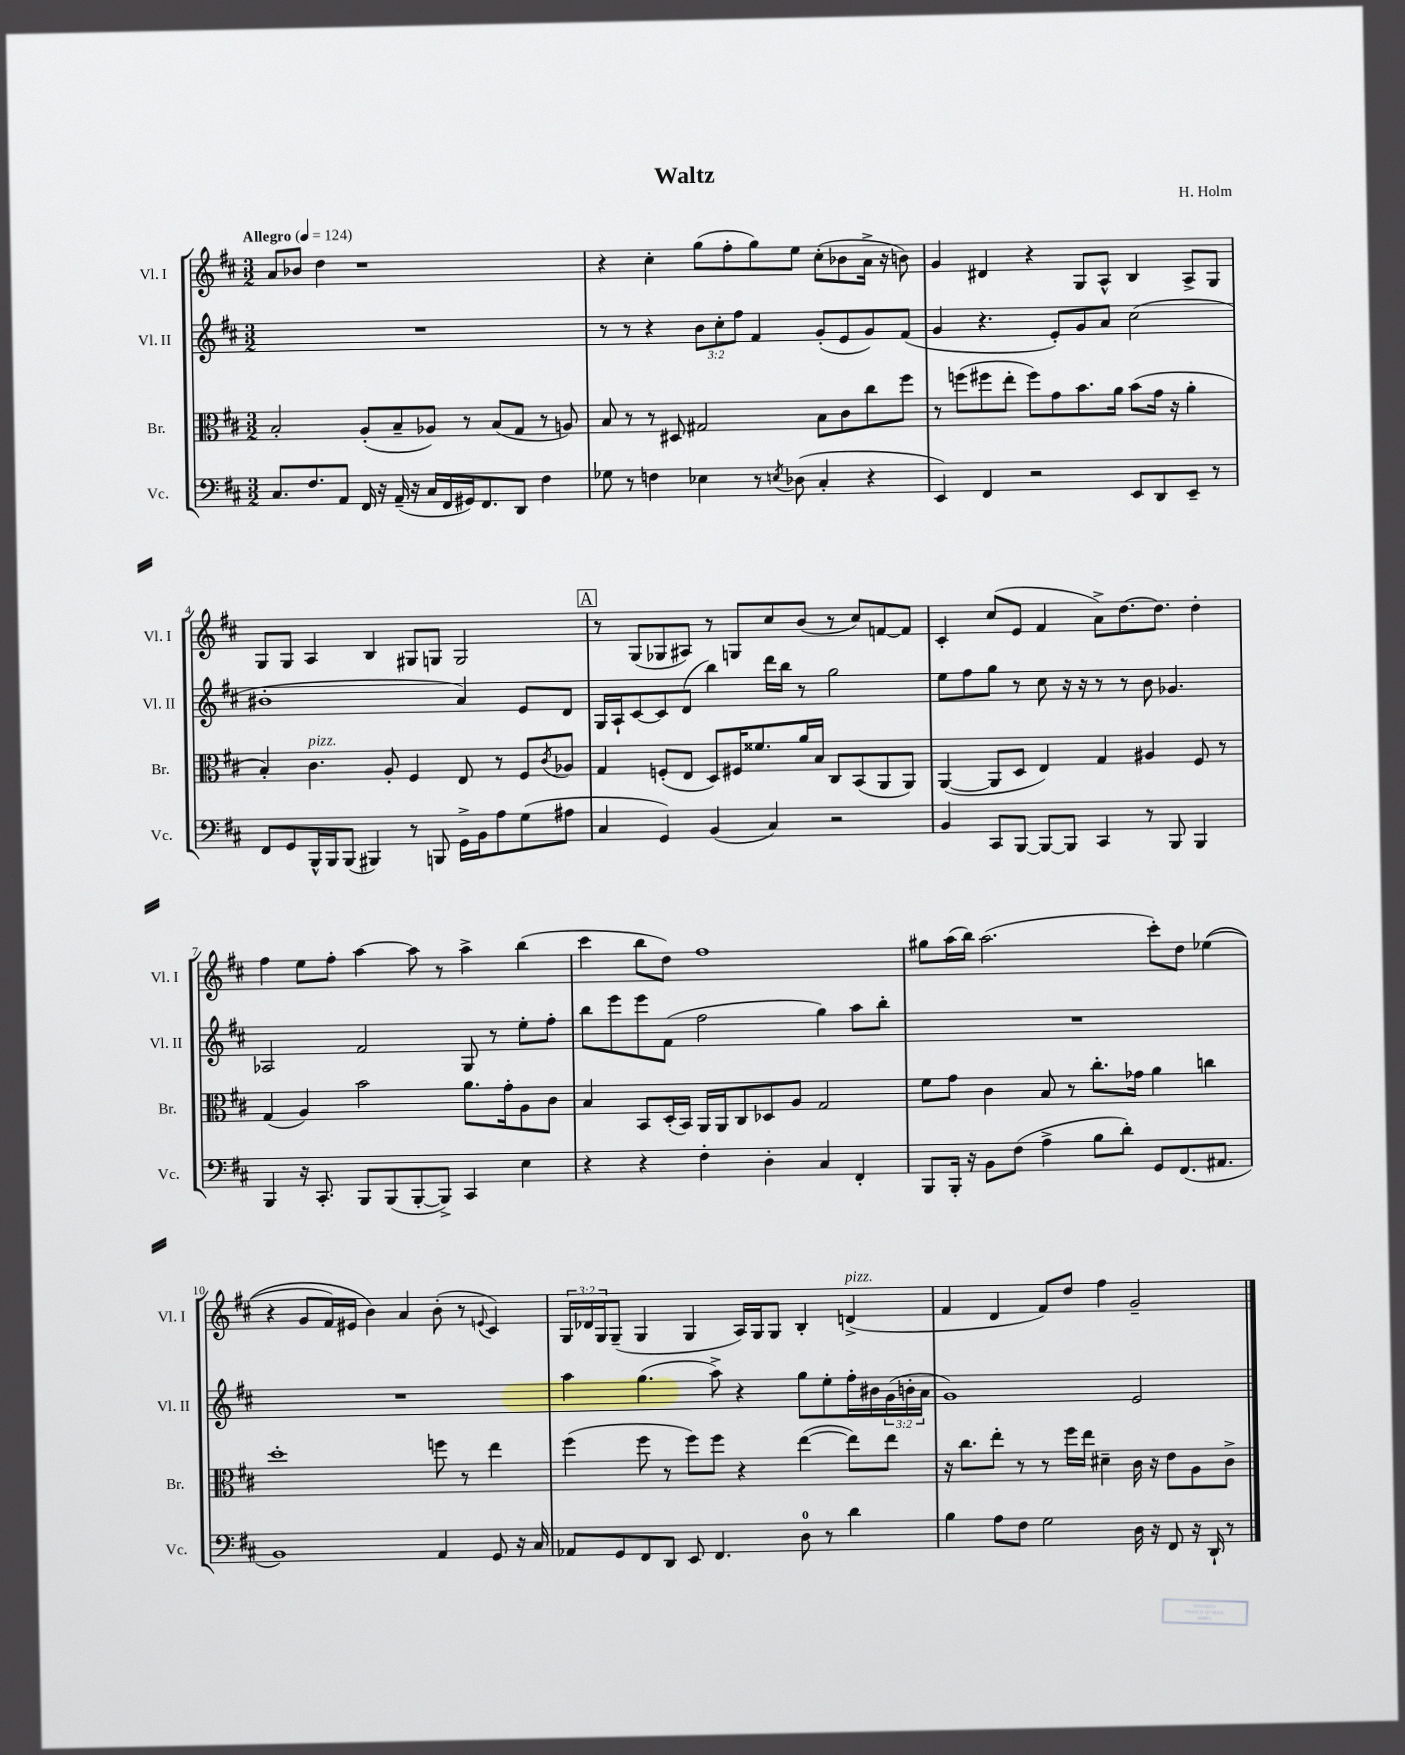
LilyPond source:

\header { title = "Waltz" composer = "H. Holm" }
<<
\new StaffGroup <<
\new Staff = "s0" \with { instrumentName = "Vl. I" shortInstrumentName = "Vl. I" } {
    \clef treble \key d \major \numericTimeSignature \time 3/2 \override Staff.TupletNumber.text = #tuplet-number::calc-fraction-text \tempo "Allegro" 4 = 124
    a'8 bes'8 d''4 r1 |
    r4 cis''4-. g''8( fis''8-. g''8) e''8 cis''8-.( bes'8 a'16-> r16 b'8) |
    g'4 dis'4 r4 g8 a8-^ b4 a8-> g8 |
    g8 g8 a4 b4 gis8 g8 g2 |
    \mark \markup { \box "A" } r8 g8( ges8 ais8) r8 g8 cis''8 b'8( r8 cis''8) f'8~ f'8 |
    cis'4-. cis''8( e'8 fis'4 a'8->) d''8.~ d''8. d''4-. |
    fis''4 e''8 fis''8-. a''4~ a''8 r8 a''4-> b''4( |
    cis'''4 b''8 d''8) fis''1 |
    gis''8 a''16( b''16) a''2.( cis'''8-.) d''8 ees''4(\( |
    r4 g'8 fis'16) eis'16 b'4\) a'4 b'8-.( r8 \appoggiatura { e'8 } cis'4) |
    \tuplet 3/2 { g16 des'16 g16 } g8--( g4 g4 a16) g16 g8 b4-. d'4->^\markup { \italic "pizz." }( |
    fis'4 d'4 fis'8) d''8 fis''4 g'2-- \bar "|." |
}
\new Staff = "s1" \with { instrumentName = "Vl. II" shortInstrumentName = "Vl. II" } {
    \clef treble \key d \major \numericTimeSignature \time 3/2 \override Staff.TupletNumber.text = #tuplet-number::calc-fraction-text
    R1. |
    r8 r8 r4 \tuplet 3/2 { b'8 cis''8-. fis''8 } fis'4 g'8-.( e'8 g'8) fis'8( |
    g'4 r4. e'8-.) g'8 a'8 cis''2( |
    bis'1-. a'4) e'8 d'8 |
    \mark \markup { \box "A" } g16 a16-! cis'8~ cis'8 d'8( b''4) d'''16 b''16 r8 g''2 |
    e''8 fis''8 g''8 r8 cis''8 r16 r16 r8 r8 b'8 ges'4. |
    aes2 fis'2 g8 r8 e''8-. fis''8-. |
    b''8 e'''8 e'''8 fis'8( fis''2 g''4) a''8 b''8-. |
    R1. |
    R1. |
    a''4 g''4.( a''8->) r4 g''8 e''8-. fis''16-. bis'16 \tuplet 3/2 { g'16( b'16-. a'16 } |
    g'1) e'2 \bar "|." |
}
\new Staff = "s2" \with { instrumentName = "Br." shortInstrumentName = "Br." } {
    \clef alto \key d \major \numericTimeSignature \time 3/2
    b2-. a8-.( b8-- aes8) r8 b8( g8 r8 a8) |
    b8 r8 r8 dis8 gis2 b8 cis'8 cis''8 fis''8 |
    r8 f''8( fis''8 e''8-. fis''8) g'8 b'8. a'16 b'8( g'16 r16 a'4-. |
    b4-.) cis'4.^\markup { \italic "pizz." } a8-. fis4 e8 r8 fis8 \acciaccatura { cis'8 } aes8 |
    \mark \markup { \box "A" } g4 f8-.( e8 d8) fis16 fisis'8. a'16 b16 cis8 b,8( a,8 a,8) |
    a,4~( a,8 d8 e4) g4 ais4 fis8 r8 |
    g4( a4) b'2 a'8. g'16-. a8 cis'8 |
    b4 b,8 d16-.( b,16) a,16 a,16 cis8 des8 a8 g2 |
    fis'8 g'8 cis'4 b8 r8 cis''8.-. ges'16 a'4 c''4 |
    d''1-. f''8 r8 e''4 |
    fis''4( fis''8 r8 fis''8) fis''8 r4 e''4~( e''8) e''8 |
    r16 cis''8. e''8-. r8 r8 fis''16 e''16 dis'4-- cis'16 r16 e'8 a8 cis'8-> \bar "|." |
}
\new Staff = "s3" \with { instrumentName = "Vc." shortInstrumentName = "Vc." } {
    \clef bass \key d \major \numericTimeSignature \time 3/2
    cis8. fis8. a,8 fis,16 r16 a,16--( r16 cis16 fis,16 gis,16) fis,8. d,8 fis4 |
    ges8 r8 f4 ees4 r8 \acciaccatura { e8 } des8( cis4-. r4 |
    e,4) fis,4 r2 e,8 d,8 e,8-- r8 |
    fis,8 g,8 b,,16-^ b,,16 b,,8( bis,,4) r8 b,,8 g,16-> b,16 a8 g8( ais8 |
    \mark \markup { \box "A" } cis4 g,4) b,4( cis4) r2 |
    b,4 cis,8 b,,8~ b,,8~ b,,8 cis,4 r8 b,,8 b,,4 |
    b,,4 r16 cis,8.-. b,,8 b,,8( b,,8~-. b,,8->) cis,4 e4 |
    r4 r4 fis4-. d4-. cis4 fis,4-. |
    b,,8 b,,16-. r16 b,8 fis8( a4-> b8 d'8-.) g,8 fis,8.( ais,8. |
    b,1) a,4 g,8 r16 cis16 |
    aes,8 g,8 fis,8 d,8 e,8 fis,4. d8-0 r8 d'4 |
    b4 a8 fis8 g2 d16 r16 fis,8 r16 d,16-! r8 \bar "|." |
}
>>
>>
